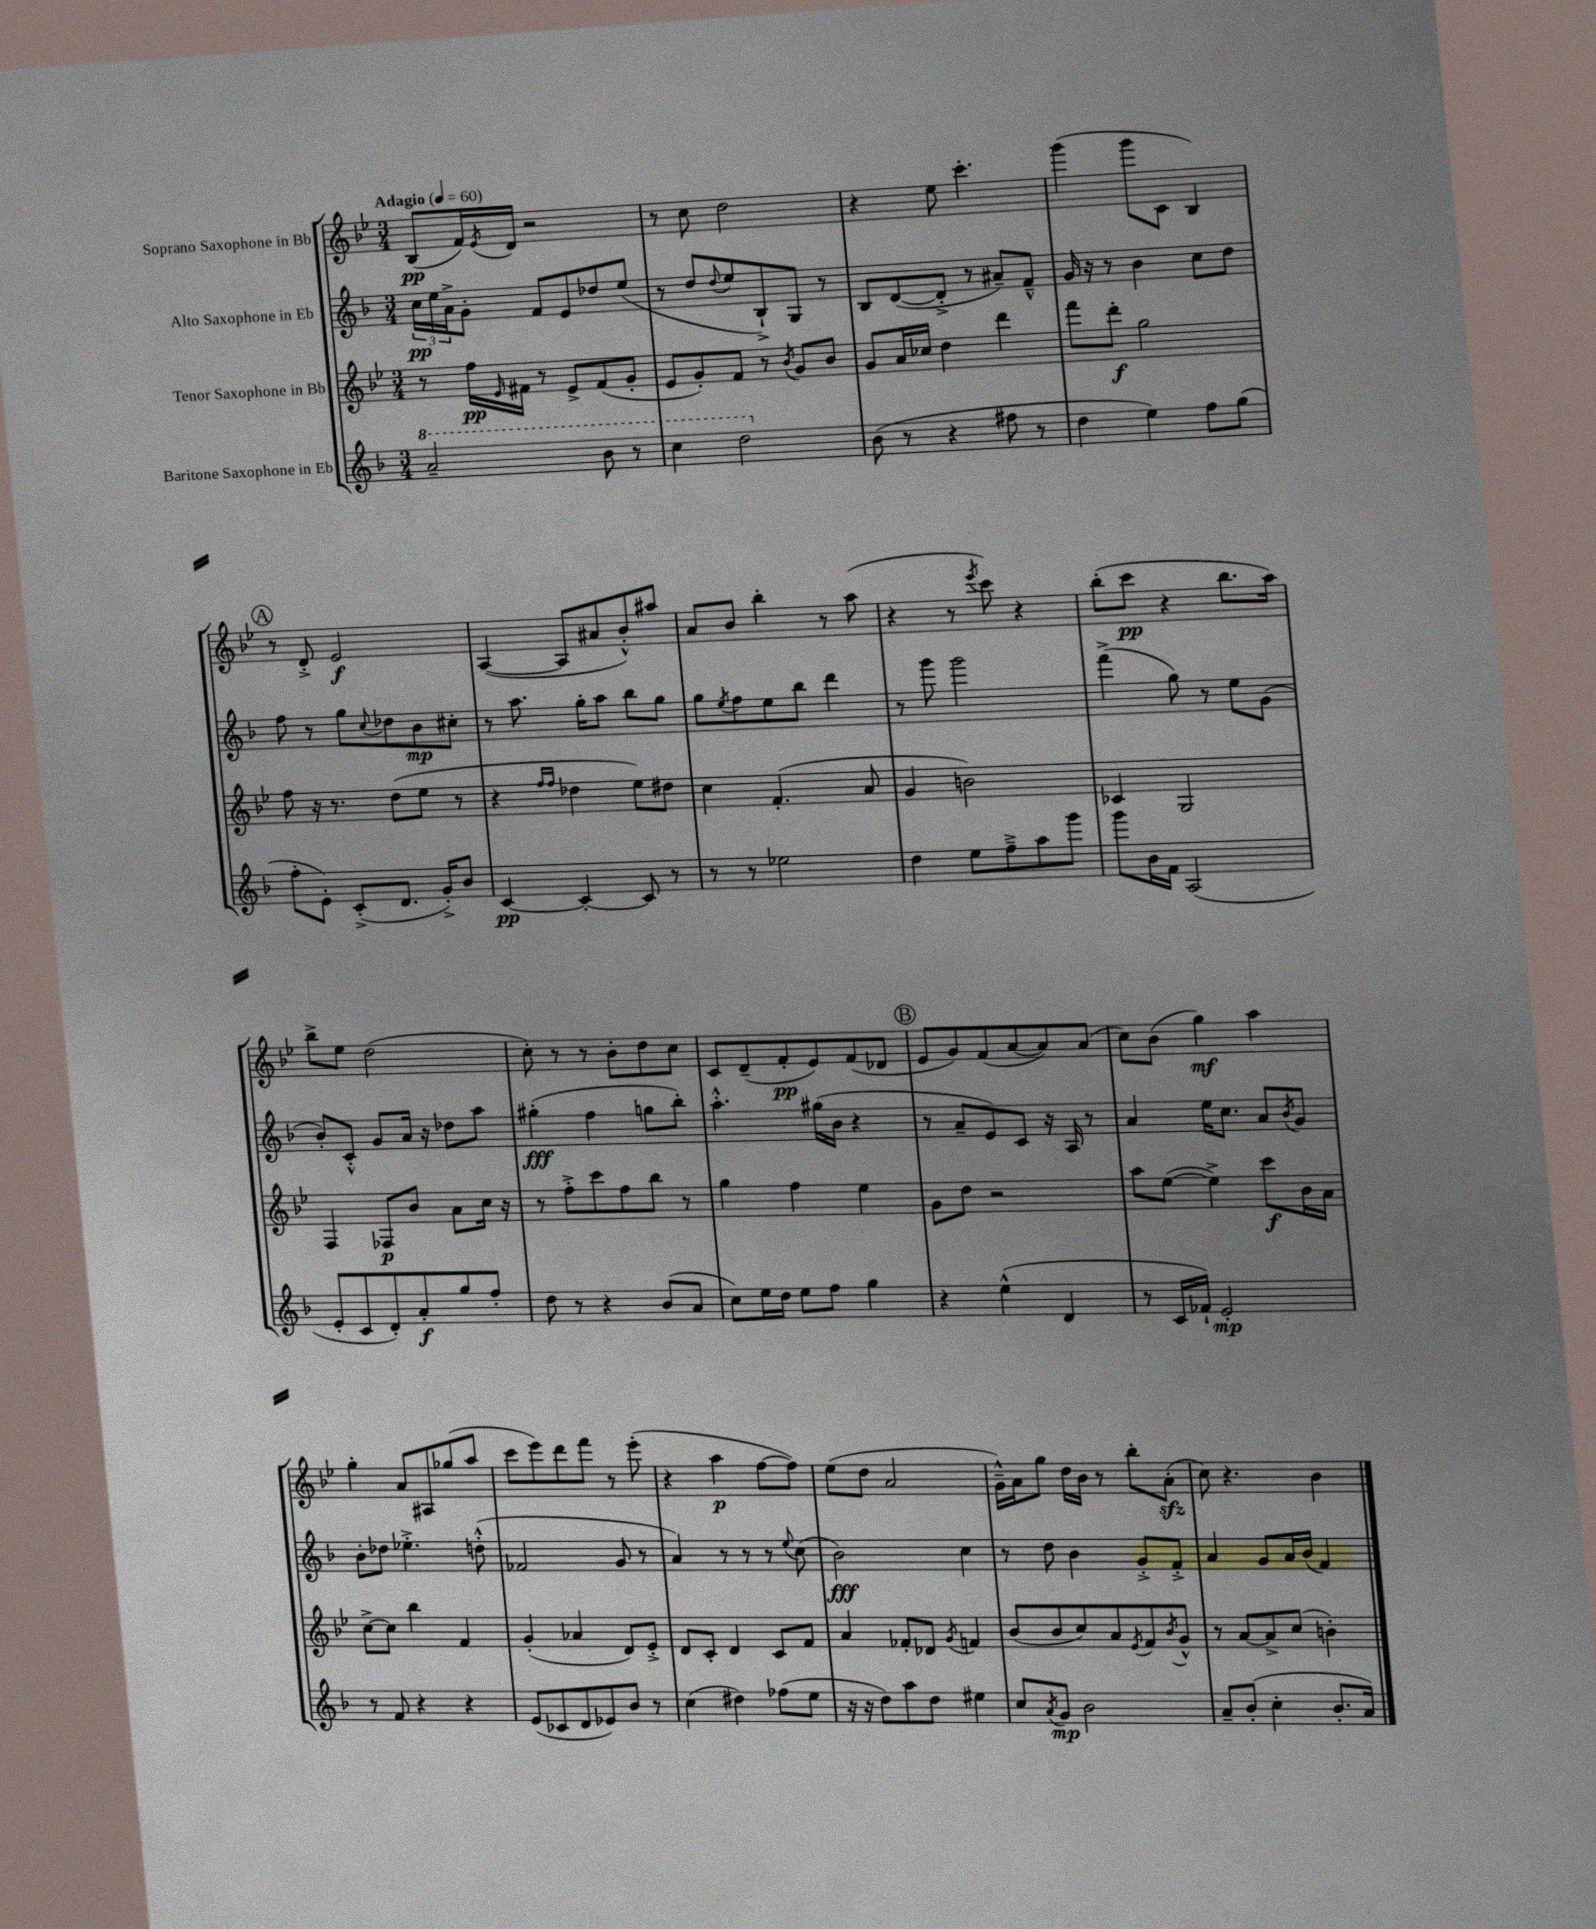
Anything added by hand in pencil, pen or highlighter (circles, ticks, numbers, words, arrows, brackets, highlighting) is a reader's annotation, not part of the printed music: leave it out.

**kern	**kern	**kern	**kern
*staff4	*staff3	*staff2	*staff1
*clefG2	*clefG2	*clefG2	*clefG2
*k[b-]	*k[b-e-]	*k[b-]	*k[b-e-]
*M3/4	*M3/4	*M3/4	*M3/4
*MM60	*MM60	*MM60	*MM60
2aa~	8r	24cc	(8B-
.	.	24ee	.
.	.	24a^	.
.	16ff	8g'	16f)
.	16qqe-	.	8qe-
.	16f#	.	16d
.	8r	8f	2r
.	8e-^	8e	.
8bb-	(8f#	8dd-	.
8r	8g'	(8ee	.
=	=	=	=
4ccc	8e-	8r	8r
.	8g')	8dd	8cc
.	.	8qqdd	.
2ddd	8f	8ee	2dd
.	8r	8B-`^)	.
.	8qb-	.	.
.	8g	8G	.
.	8b-	8r	.
=	=	=	=
(8b-	8g	8B-	4r
8r	16a	([8d	.
.	16cc-	.	.
4r	4dd	8d'^]	8ee-
.	.	8r	4.ccc'
8ff#	4ddd	8a#~)	.
8r	.	8f~^^	.
=	=	=	=
4dd	8fff	16g	(4ggg
.	.	16r	.
.	8ddd'	8r	.
4ee)	2gg	4b-	8ggg
.	.	.	8c
8ff	.	8cc	4B-)
(8gg	.	8dd	.
=	=	=	=
8ff'	8ff	8ff	8r
8e')	16r	8r	8d'^
.	8.r	.	.
(8c'^	.	8gg	2e-
.	.	8qqcc	.
8.d	(8dd	8dd-	.
.	8ee-	8b-	.
16g'^)	.	.	.
8b-	8r	8cc#'	.
=	=	=	=
[4c	4r	8r	([4A
.	.	8.aa	.
.	16qqff	.	.
.	16qqff	.	.
4c'_	4dd-	.	8A]
.	.	16gg'	.
.	.	8aa	8a#
8c]	8ee-)	8bb-	8b-'^^)
8r	8dd#	8gg	8aa#
=	=	=	=
8r	4cc	8gg	8a
.	.	8qee	.
8r	.	8ff	8b-
2ee-	(4.f'	8ee	4bb-'
.	.	8bb-	.
.	.	4ddd	8r
.	8a	.	(8aa
=	=	=	=
4dd	4g	8r	4r
.	.	8ggg	.
8ee	2b)	2ggg	8r
.	.	.	8qeee-
8ff~^	.	.	8ccc)
8aa	.	.	4r
8ggg	.	.	.
=	=	=	=
8ggg	4c-	(4fff^	(8bb-'
16b-	.	.	8ccc
16f	.	.	.
(2A	2G	8gg)	4r
.	.	8r	.
.	.	8ee	8.bb-
.	.	(8g	.
.	.	.	16aa)
=	=	=	=
8e'	4F	8b-')	8bb-^
8c	.	8c'^^	8ee-
8d')	8F-	8g	(2dd
8a'	8b-	16a	.
.	.	16r	.
8gg	8a	8dd-	.
8ff'	16cc	8aa	.
.	16r	.	.
=	=	=	=
8dd	8r	(4gg#'	8cc')
8r	8ff'^	.	8r
4r	8ccc	4ff	8r
.	8ff	.	8b-'
(8b-	8bb-	8gg	8dd
8a	8r	8bb-')	8cc
=	=	=	=
8cc)	4gg	4.aa'^^	8c
16ee	.	.	(8d~
16dd	.	.	.
8ee	4ff	.	8f'
8ff	.	(16gg#	8e-)
.	.	16b-	.
4gg	4ee-	4r	(8f
.	.	.	8d-
=	=	=	=
4r	8g	8r	8e-
.	8dd	8a~	8g)
(4ee^^	2r	8e)	(8f
.	.	8c	[8a
4d	.	16r	8a])
.	.	16A	.
.	.	8r	(8a
=	=	=	=
8r	8aa	4a	8cc)
16c	([8ee-	.	(8b-
16f-`)	.	.	.
2e'	4ee-^])	16ee	4gg)
.	.	8.cc	.
.	8ccc	8a	4aa
.	.	8qb-	.
.	16b-	8g	.
.	16a	.	.
=	=	=	=
8r	[8cc^	8b-'	4gg'
8f	8cc]	8dd-	.
4r	4bb-	4.ee-'^	8a
.	.	.	8A#
4r	4f	.	(8gg-
.	.	(8dd'^^	8aa
=	=	=	=
(8e	(4g'	2f-	8ccc
8c-	.	.	8eee-)
8d	4a-	.	8ddd
8e-)	.	.	8fff
8b-	8d)	8g	8r
8r	8e-'^	8r	(8eee-'
=	=	=	=
(4cc	8d	4a)	4r
.	8c'	.	.
4dd#)	4d	8r	4aa
.	.	8r	.
(8ff-	8c	8r	[8ff
.	.	8qqee	.
8ee	8f	(8cc	8ff])
=	=	=	=
16r	4a	2b-)	(8ee-
16r	.	.	.
8dd)	.	.	8dd
8aa	8f-'	.	2a
8dd	8d-	.	.
.	8qg	.	.
4ee#	4f	4cc	.
=	=	=	=
8cc	(8b-	8r	16g~^^)
.	.	.	16a
8qa	.	.	.
8g	8b-	8dd	8gg
2b-	8cc)	4b-	16dd
.	.	.	16b-
.	8a	.	8r
.	8qe-	.	.
.	8f	8g'^	8bb-'
.	8qb-	.	.
.	8g^^	8f'^	(8a'
=	=	=	=
8a~	8r	4a	8cc)
(8b-'	[8a	.	4.r
4cc'	8a^]	8g	.
.	(8cc	16a	.
.	.	(16b-	.
8.b-'	4b')	4f)	4b-
16a)	.	.	.
==	==	==	==
*-	*-	*-	*-
